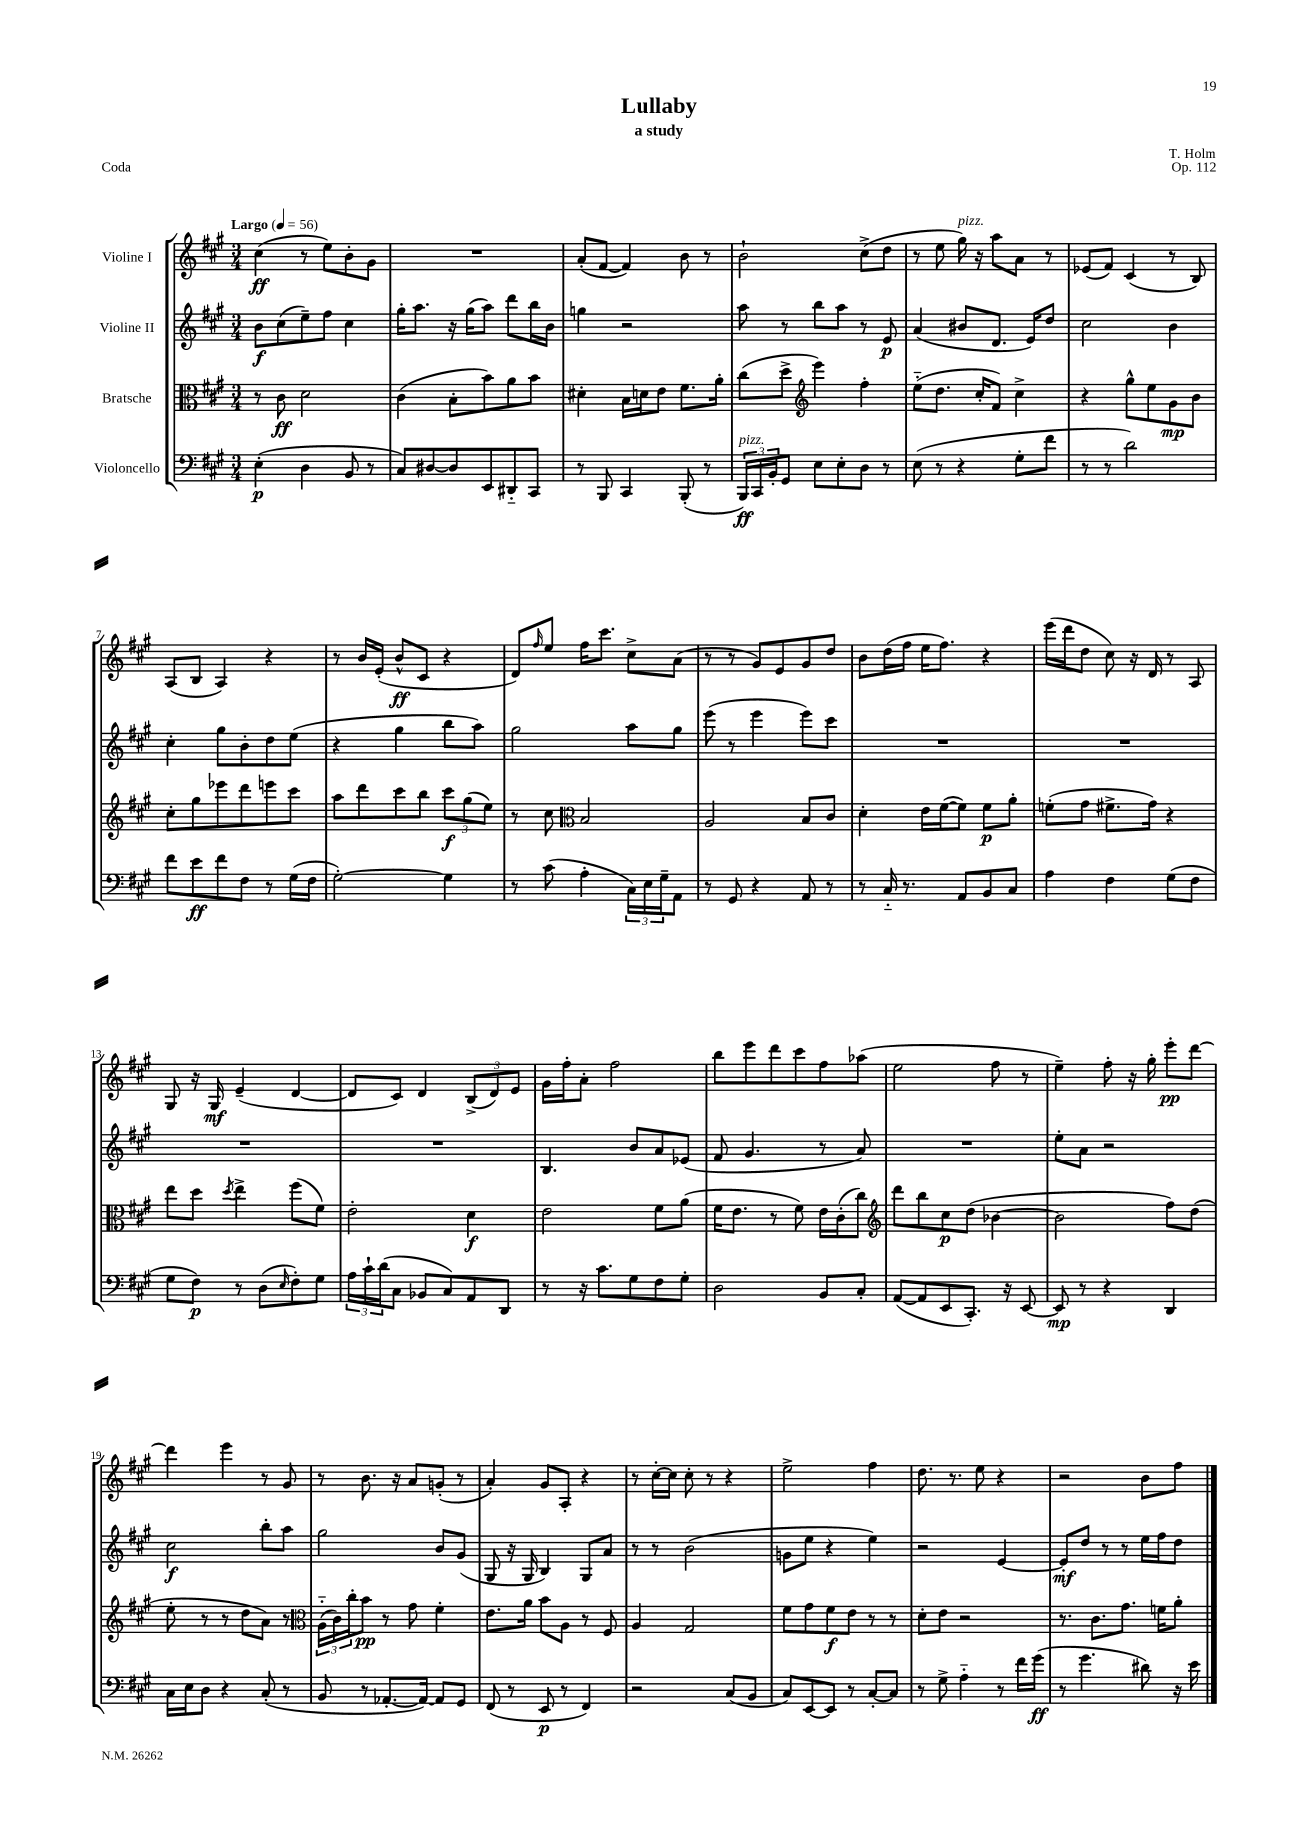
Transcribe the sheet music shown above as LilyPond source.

\header { title = "Lullaby" composer = "T. Holm" subtitle = "a study" opus = "Op. 112" piece = "Coda" }
<<
\new StaffGroup <<
\new Staff = "s0" \with { instrumentName = "Violine I" } {
    \clef treble \key a \major \numericTimeSignature \time 3/4 \tempo "Largo" 4 = 56
    cis''4\ff( r8 e''8) b'8-. gis'8 |
    R2. |
    a'8-.( fis'8~ fis'4) b'8 r8 |
    b'2-! cis''8->( d''8 |
    r8 e''8 gis''16^\markup { \italic "pizz." }) r16 a''8 a'8 r8 |
    ees'8( fis'8) cis'4( r8 b8) |
    a8( b8 a4) r4 |
    r8 b'16 e'16-.( b'8-^\ff cis'8 r4 |
    d'8) \grace { fis''16 } e''8 fis''16 cis'''8. cis''8-> a'8( |
    r8 r8 gis'8) e'8 gis'8 d''8 |
    b'8 d''16( fis''16 e''16 fis''8.) r4 |
    e'''16( d'''16 d''8 cis''8) r16 d'16 r8 a8 |
    gis8 r16 gis16\mf e'4--( d'4~ |
    d'8 cis'8) d'4 \tuplet 3/2 { b8->( d'8) e'8 } |
    gis'16 fis''16-. a'8-. fis''2 |
    b''8 e'''8 d'''8 cis'''8 fis''8 aes''8( |
    e''2 fis''8 r8 |
    e''4--) fis''8-. r16 gis''16-. e'''8-.\pp d'''8~ |
    d'''4 e'''4 r8 gis'8 |
    r8 b'8. r16 a'8 g'8-.( r8 |
    a'4-.) gis'8 a8-. r4 |
    r8 cis''16~-. cis''16 cis''8-. r8 r4 |
    e''2-> fis''4 |
    d''8. r8. e''8 r4 |
    r2 b'8 fis''8 \bar "|." |
}
\new Staff = "s1" \with { instrumentName = "Violine II" } {
    \clef treble \key a \major \numericTimeSignature \time 3/4
    b'8\f cis''8( e''8--) fis''8 cis''4 |
    gis''16-. a''8. r16 gis''16( a''8) d'''8 b''16 b'16 |
    g''4 r2 |
    a''8 r8 b''8 a''8 r8 e'8\p |
    a'4( bis'8 d'8. e'16) d''8 |
    cis''2 b'4 |
    cis''4-. gis''8 b'8-. d''8 e''8( |
    r4 gis''4 b''8 a''8) |
    gis''2 a''8 gis''8 |
    e'''8( r8 e'''4 e'''8) cis'''8 |
    R2. |
    R2. |
    R2. |
    R2. |
    b4. b'8 a'8 ees'8( |
    fis'8 gis'4. r8 a'8) |
    R2. |
    e''8-. a'8 r2 |
    cis''2\f b''8-. a''8 |
    gis''2 b'8 gis'8( |
    gis8 r16 gis16 b4) gis8 a'8 |
    r8 r8 b'2( |
    g'8 e''8 r4 e''4) |
    r2 e'4~ |
    e'8-.\mf d''8 r8 r8 e''16 fis''16 d''8 \bar "|." |
}
\new Staff = "s2" \with { instrumentName = "Bratsche" } {
    \clef alto \key a \major \numericTimeSignature \time 3/4
    r8 cis'8\ff d'2 |
    cis'4( b8-. b'8) a'8 b'8 |
    dis'4-. b16 d'16 e'8 fis'8. a'16-. |
    cis''8( d''8-> \clef treble e'''4) fis''4-. |
    e''8-_( d''8. cis''16-. fis'8) cis''4-> |
    r4 gis''8-^ e''8 gis'8\mp b'8 |
    cis''8-. gis''8 ees'''8 d'''8 e'''8 cis'''8 |
    a''8 d'''8 cis'''8 b''8 \tuplet 3/2 { cis'''8\f gis''8( e''8) } |
    r8 cis''8 \clef alto b2 |
    a2 b8 cis'8 |
    d'4-. e'16 fis'16~( fis'8) fis'8\p a'8-. |
    f'8-.( gis'8 fis'8.-> gis'16) r4 |
    e''8 d''8 \acciaccatura { d''8 } e''4-> fis''8( fis'8) |
    e'2-. d'4\f |
    e'2 fis'8 a'8( |
    fis'16 e'8. r8 fis'8) e'16 cis'16-.( cis''8) |
    \clef treble d'''8 b''8 cis''8\p d''8( bes'4~ |
    bes'2 fis''8) d''8( |
    e''8-. r8 r8 d''8 a'8) r8 |
    \clef alto \tuplet 3/2 { a16-_( cis'16) cis''16-. } b'8\pp r8 gis'8 fis'4-. |
    e'8. a'16 b'8 a8 r8 fis8 |
    a4 gis2 |
    fis'8 gis'8 fis'8\f e'8 r8 r8 |
    d'8-. e'8 r2 |
    r8. cis'8. gis'8. f'16 a'8-. \bar "|." |
}
\new Staff = "s3" \with { instrumentName = "Violoncello" } {
    \clef bass \key a \major \numericTimeSignature \time 3/4
    e4-.\p( d4 b,8 r8 |
    cis8) dis8~ dis8 e,8 dis,8-_ cis,8 |
    r8 b,,8 cis,4 b,,8-.( r8 |
    \tuplet 3/2 { b,,16\ff^\markup { \italic "pizz." }) cis,16 b,16-. } gis,8 e8 e8-. d8 r8 |
    e8( r8 r4 gis8-. fis'8 |
    r8 r8 d'2) |
    fis'8 e'8\ff fis'8 fis8 r8 gis16( fis16 |
    gis2~-.) gis4 |
    r8 cis'8( a4-. \tuplet 3/2 { cis16) e16 gis16-- } a,8 |
    r8 gis,8 r4 a,8 r8 |
    r8 cis16-_ r8. a,8 b,8 cis8 |
    a4 fis4 gis8( fis8 |
    gis8 fis8\p) r8 d8( \grace { e16 } fis8-.) gis8 |
    \tuplet 3/2 { a16 cis'16-! d'16( } cis8 bes,8 cis8) a,8 d,8 |
    r8 r16 cis'8. gis8 fis8 gis8-. |
    d2 b,8 cis8-. |
    a,8~( a,8 e,8 cis,8.-.) r16 e,8~ |
    e,8\mp r8 r4 d,4 |
    cis16 e16 d8 r4 cis8-.( r8 |
    b,8 r8 aes,8.~-. aes,16~) aes,8 gis,8 |
    fis,8( r8 e,8\p r8 fis,4) |
    r2 cis8( b,8 |
    cis8) e,8~ e,8 r8 cis8~-. cis8 |
    r8 gis8-> a4-_ r8 fis'16 gis'16\ff( |
    r8 gis'4. dis'8) r16 e'16 \bar "|." |
}
>>
>>
